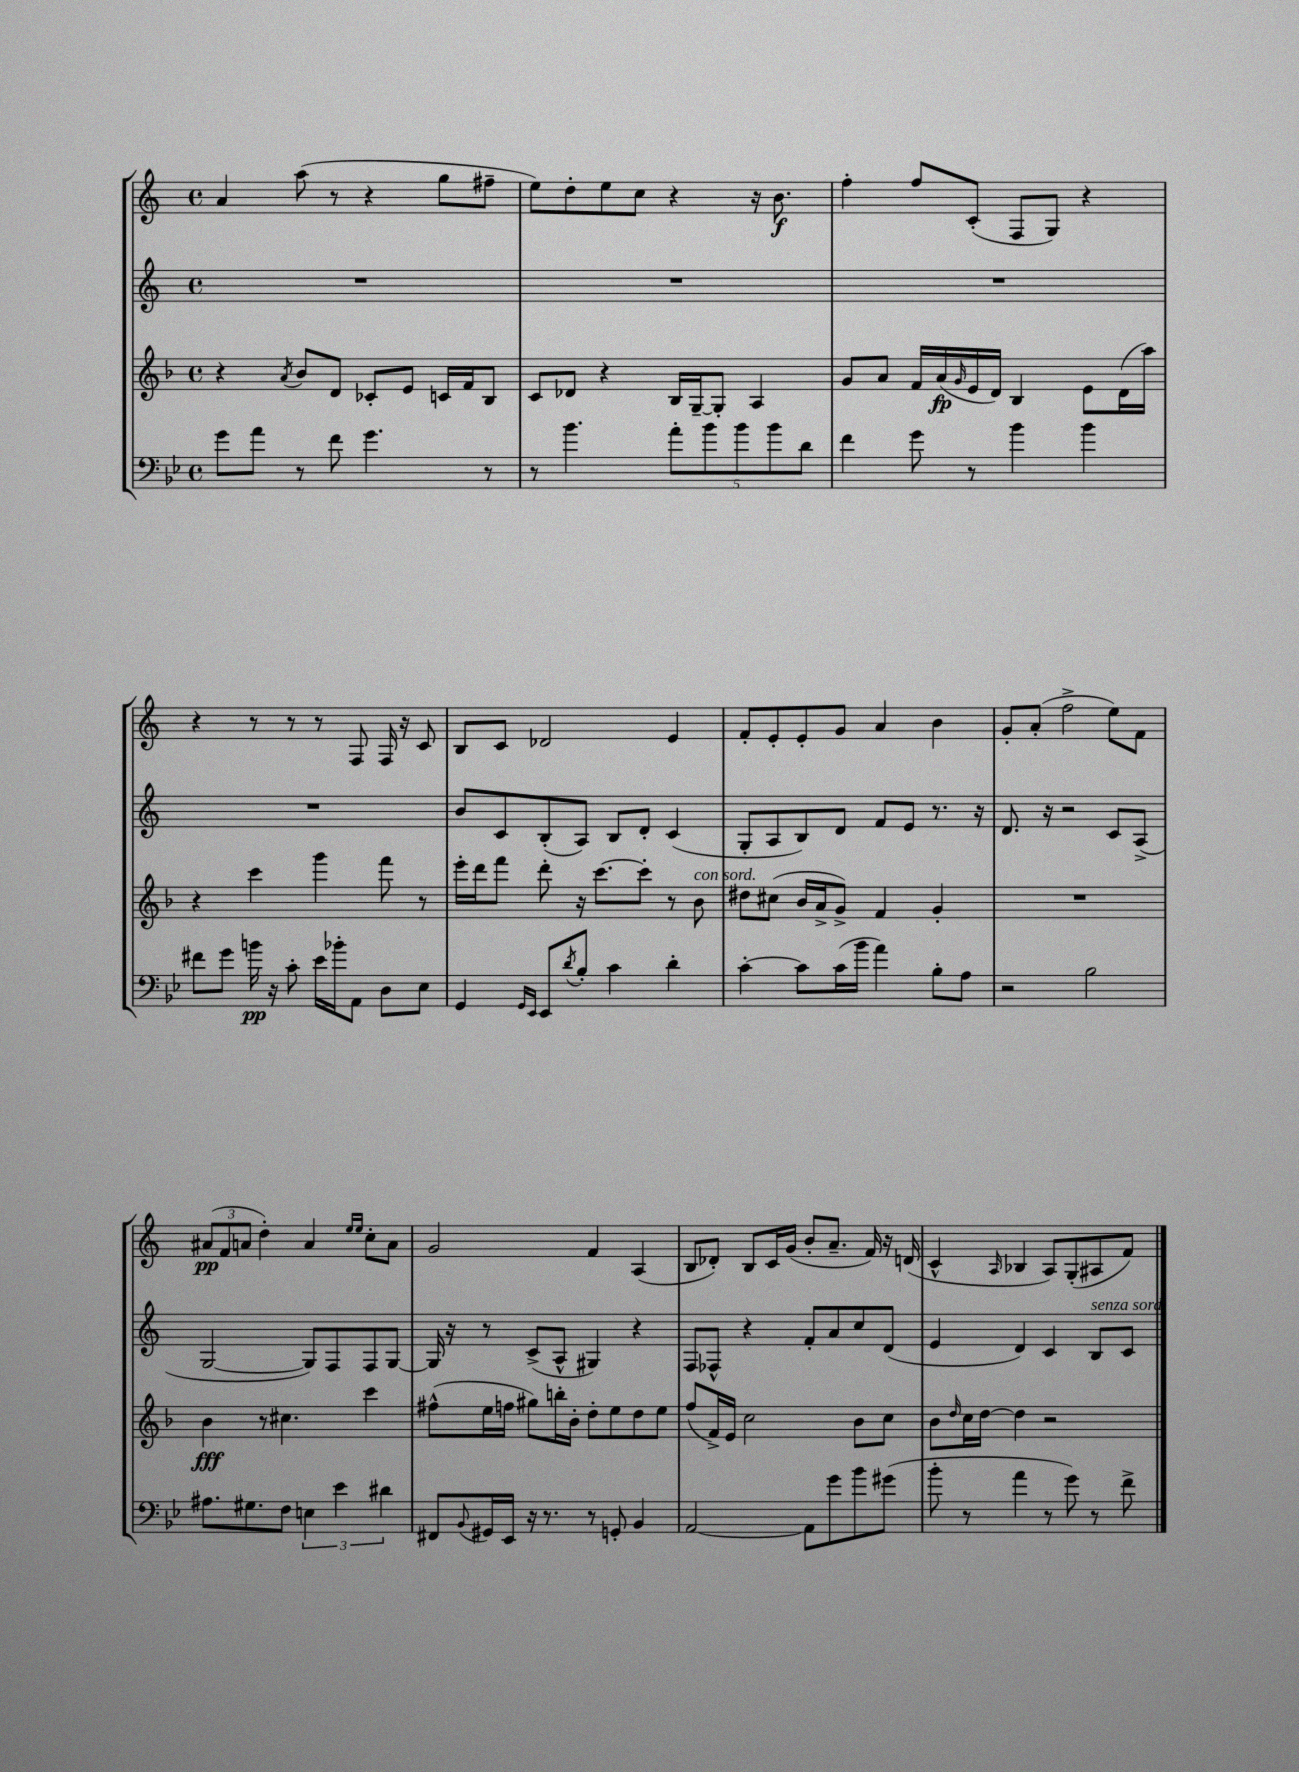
<<
\new StaffGroup <<
\new Staff = "s0" {
    \clef treble \key c \major \defaultTimeSignature \time 4/4
    a'4 a''8( r8 r4 g''8 fis''8-- |
    e''8) d''8-. e''8 c''8 r4 r16 b'8.\f |
    f''4-. f''8 c'8-.( f8 g8) r4 |
    r4 r8 r8 r8 f8 f16 r16 c'8 |
    b8 c'8 des'2 e'4 |
    f'8-. e'8-. e'8-. g'8 a'4 b'4 |
    g'8-. a'8-.( f''2-> e''8) f'8 |
    \tuplet 3/2 { ais'8\pp( f'8 a'8 } d''4-.) a'4 \grace { e''16 e''16 } c''8-. a'8 |
    g'2 f'4 a4( |
    b8 des'8-.) b8 c'16 g'16( b'8-. a'8.-- f'16) r16 d'16( |
    c'4-^ \grace { a16 } bes4 a8) g8-.( ais8 f'8) \bar "|." |
}
\new Staff = "s1" {
    \clef treble \key c \major \defaultTimeSignature \time 4/4
    R1 |
    R1 |
    R1 |
    R1 |
    b'8 c'8 b8-.( a8) b8 d'8-. c'4( |
    g8-. a8 b8) d'8 f'8 e'8 r8. r16 |
    d'8. r16 r2 c'8 a8->( |
    g2~ g8) f8 f8 g8~ |
    g16 r16 r8 c'8->( a8-^ gis4) r4 |
    f8 fes8-^ r4 f'8-. a'8 c''8 d'8( |
    e'4 d'4) c'4 b8^\markup { \italic "senza sord." } c'8 \bar "|." |
}
\new Staff = "s2" {
    \clef treble \key f \major \defaultTimeSignature \time 4/4
    r4 \acciaccatura { a'8 } bes'8 d'8 ces'8-. e'8 c'16 f'16 bes8 |
    c'8 des'8 r4 bes16 g16~-- g8-. a4 |
    g'8 a'8 f'16 a'16\fp( \grace { g'16 } e'16 d'16) bes4 e'8 d'16( a''16) |
    r4 c'''4 g'''4 f'''8 r8 |
    e'''16-. d'''16 f'''8 d'''8-. r16 c'''8.~ c'''8-. r8 bes'8^\markup { \italic "con sord." } |
    dis''8 cis''8( bes'16 a'16-> g'8->) f'4 g'4-. |
    R1 |
    bes'4\fff r8 cis''4. c'''4 |
    fis''8-^( e''16 f''16 gis''8) b''16-. bes'16-. d''8-. e''8 d''8 e''8 |
    f''8( f'16->) e'16 c''2 bes'8 c''8 |
    bes'8 \grace { d''16 } c''16 d''16~ d''4 r2 \bar "|." |
}
\new Staff = "s3" {
    \clef bass \key bes \major \defaultTimeSignature \time 4/4
    g'8 a'8 r8 f'8 g'4. r8 |
    r8 bes'4. \tuplet 5/4 { a'8-. bes'8 bes'8 bes'8 d'8 } |
    f'4 g'8 r8 bes'4 bes'4 |
    fis'8 g'8 b'16\pp r16 c'8-. ees'16 bes'16-. a,8 d8 ees8 |
    g,4 \grace { g,16 ees,16 } ees,8 \acciaccatura { d'8 } bes8-. c'4 d'4-. |
    c'4~-. c'8 c'16( bes'16 a'4) bes8-. a8 |
    r2 bes2 |
    ais8. gis8. f8 \tuplet 3/2 { e4 ees'4 dis'4 } |
    fis,8 \appoggiatura { bes,8 } gis,16 ees,16 r16 r8. r8 g,8-. bes,4 |
    a,2~ a,8 g'8 bes'8 gis'8( |
    bes'8-. r8 a'4 r8 g'8) r8 f'8-> \bar "|." |
}
>>
>>
\layout { \context { \Score \remove "Bar_number_engraver" } }
